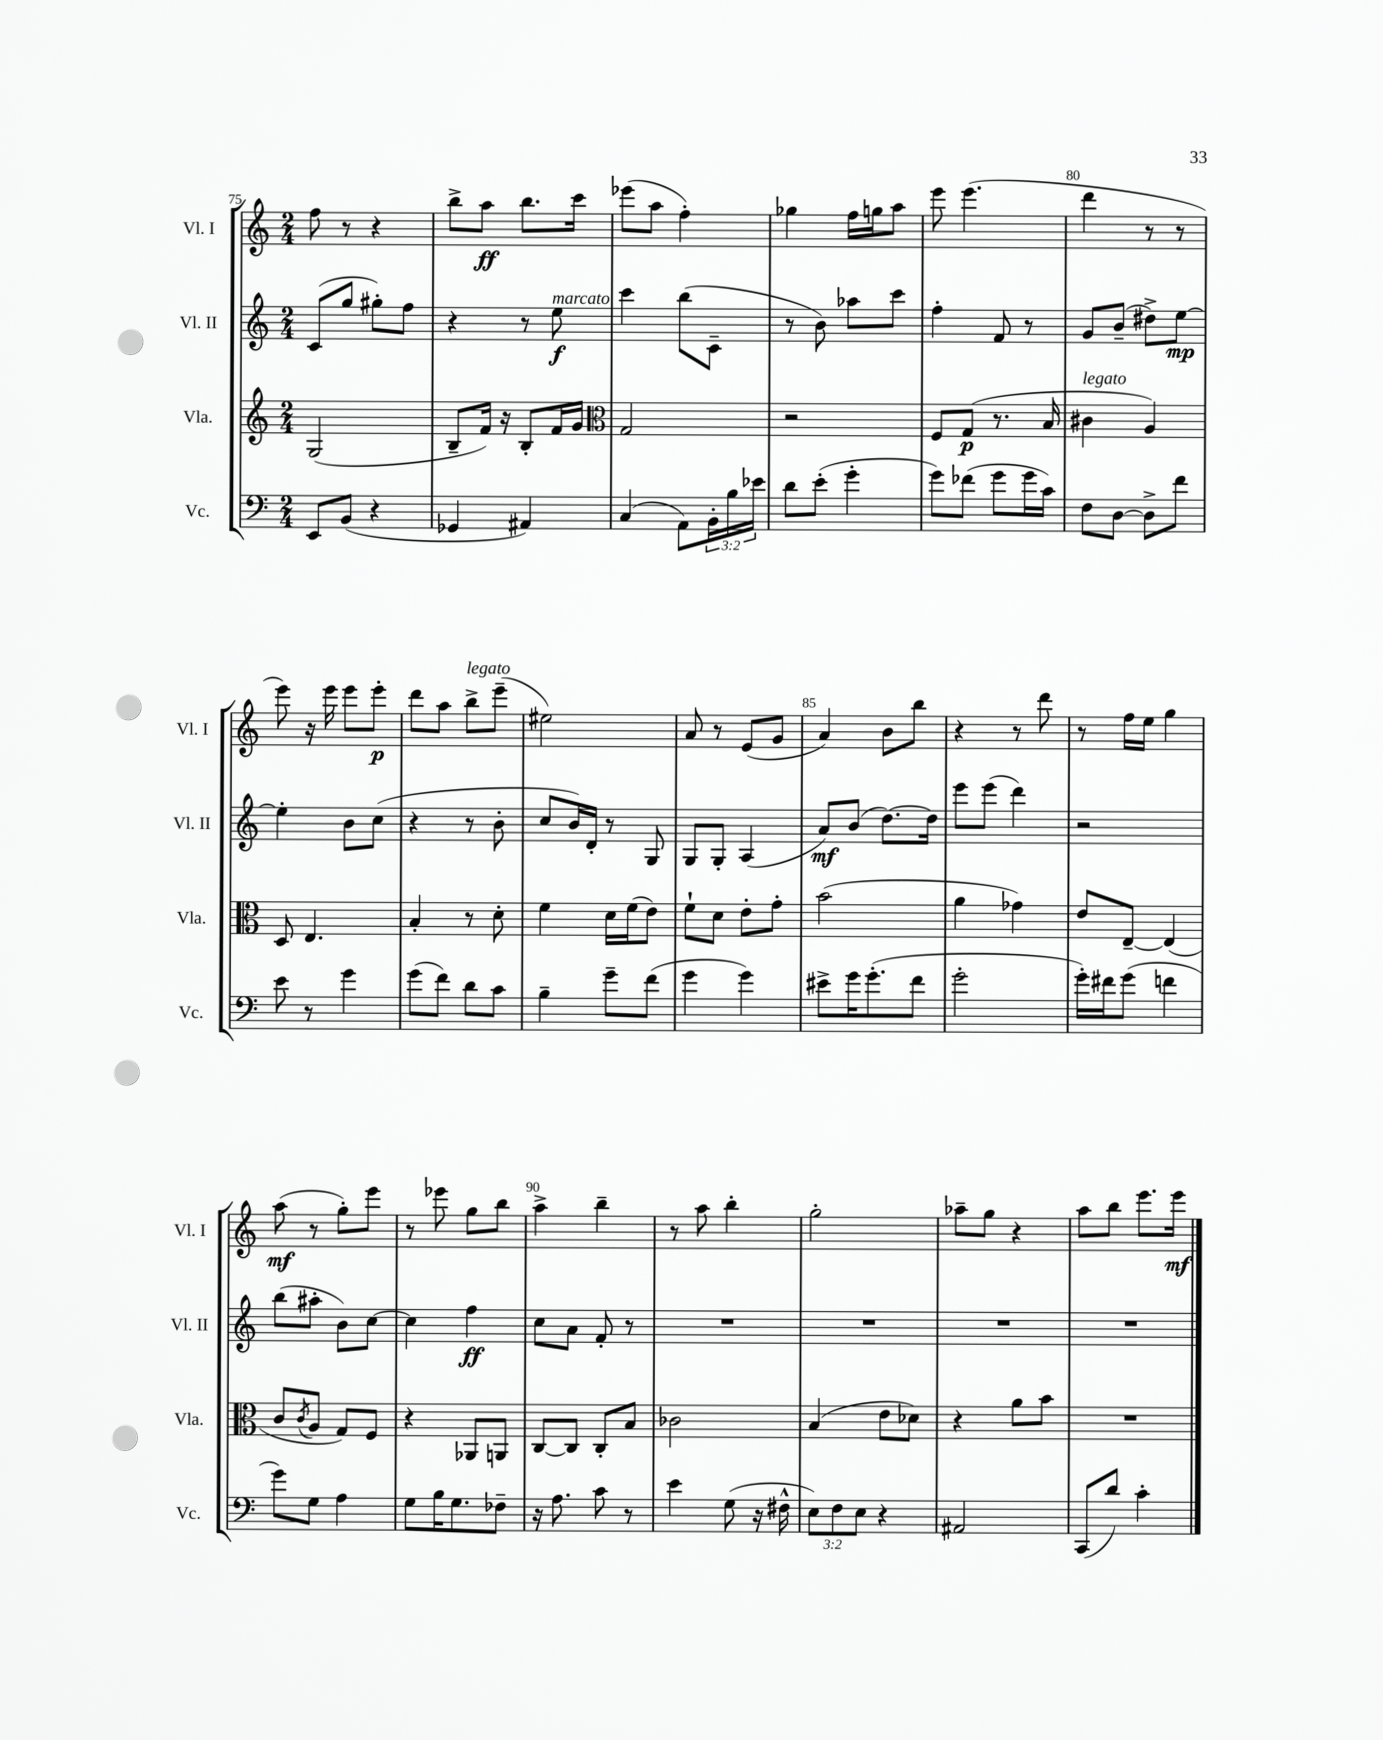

**kern	**kern	**kern	**kern
*staff4	*staff3	*staff2	*staff1
*clefF4	*clefG2	*clefG2	*clefG2
*k[]	*k[]	*k[]	*k[]
*M2/4	*M2/4	*M2/4	*M2/4
8EE/L	(2G/	(8c/L	8ff\
(8BB/J	.	8gg/J	8r
4r	.	8gg#'\L)	4r
.	.	8ff\J	.
=	=	=	=
4GG-/	8B~/L	4r	8bb^\L
.	16f/Jk)	.	8aa\J
.	16r	.	.
4AA#/)	8B'/L	8r	8.bb\L
.	16f/L	8ee\	.
.	16g/JJ	.	16ccc\Jk
=	=	=	=
*	*clefC3	*	*
(4C/	2G/	4ccc\	(8eee-\L
.	.	.	8aa\J
8AA\L)	.	(8bb\L	4ff'\)
24BB'\L	.	8c~\J	.
24B\	.	.	.
24e-\JJ	.	.	.
=	=	=	=
8d\L	2r	8r	4gg-\
(8e'\J	.	8b\)	.
4g'\	.	8aa-\L	16ff\LL
.	.	.	16gg\J
.	.	8ccc\J	8aa\J
=	=	=	=
8g\L)	8F/L	4ff'\	8eee\
(8f-\J	(8G/J	.	(4.eee\
8g\L	8.r	8f/	.
16g\L	.	8r	.
16c\JJ)	16B/	.	.
=	=	=	=
8F\L	4c#\	8g/L	4ddd\
[8D\J	.	(8b~/J	.
8D^\]L	4A/)	8dd#^\L)	8r
8f\J	.	[8ee\J	8r
=	=	=	=
8e\	8D/	4ee'\]	8eee\)
8r	4.E/	.	16r
.	.	.	16eee\
4g\	.	8b\L	8eee\L
.	.	(8cc\J	8eee'\J
=	=	=	=
(8g\L	4B'/	4r	8ddd\L
8f\J)	.	.	8aa\J
8d\L	8r	8r	8bb^\L
8c\J	8d'\	8b'\	(8eee~\J
=	=	=	=
4B~\	4f\	8cc/L	2ee#\)
.	.	16b/L)	.
.	.	16d'/JJ	.
8g~\L	16d\LL	8r	.
.	(16f\J	.	.
(8f\J	8e\J)	8G/	.
=	=	=	=
4g\	8f`\L	8G/L	8a/
.	8d\J	8G'/J	8r
4g\)	8e'\L	(4A/	(8e/L
.	8g'\J	.	8g/J
=	=	=	=
8e#^\L	(2b\	8a/L)	4a/)
16g\K	.	(8b/J	.
(8.g'\	.	.	.
.	.	[8.dd\L)	8b\L
8f\J	.	.	8bb\J
.	.	16dd\]Jk	.
=	=	=	=
2g'\	4a\	8eee\L	4r
.	.	(8eee\J	.
.	4g-\)	4ddd\)	8r
.	.	.	8ddd\
=	=	=	=
16g'\LL)	8e/L	2r	8r
16f#\J	.	.	.
(8g\J	[8E~/J	.	16ff\LL
.	.	.	16ee\JJ
4f\	(4E/]	.	4gg\
=	=	=	=
8g\L)	8c/L	(8bb\L	(8aa\
.	8qc/	.	.
8G\J	8A/J	8aa#'\J	8r
4A\	8G/L)	8b\L)	8gg'\L)
.	8F/J	[8cc\J	8eee\J
=	=	=	=
8G\L	4r	4cc\]	8r
16B\K	.	.	8eee-\
8.G\	.	.	.
.	8AA-/L	4ff\	8gg\L
8F-~\J	8AA/J	.	8bb\J
=	=	=	=
16r	[8C/L	8cc\L	4aa^\
8.A\	.	.	.
.	8C/]J	8a\J	.
8c\	8C'/L	8f'/	4bb~\
8r	8B/J	8r	.
=	=	=	=
4e\	2c-\	2r	8r
.	.	.	8aa\
(8G\	.	.	4bb'\
16r	.	.	.
16F#^^\	.	.	.
=	=	=	=
12E\L)	(4B/	2r	2gg'\
12F\	.	.	.
12E\J	.	.	.
4r	8e\L	.	.
.	8d-\J)	.	.
=	=	=	=
2AA#/	4r	2r	8aa-~\L
.	.	.	8gg\J
.	8a\L	.	4r
.	8b\J	.	.
=	=	=	=
(8CC/L	2r	2r	8aa\L
8d/J)	.	.	8bb\J
4c'\	.	.	8.eee\L
.	.	.	16eee\Jk
==	==	==	==
*-	*-	*-	*-
